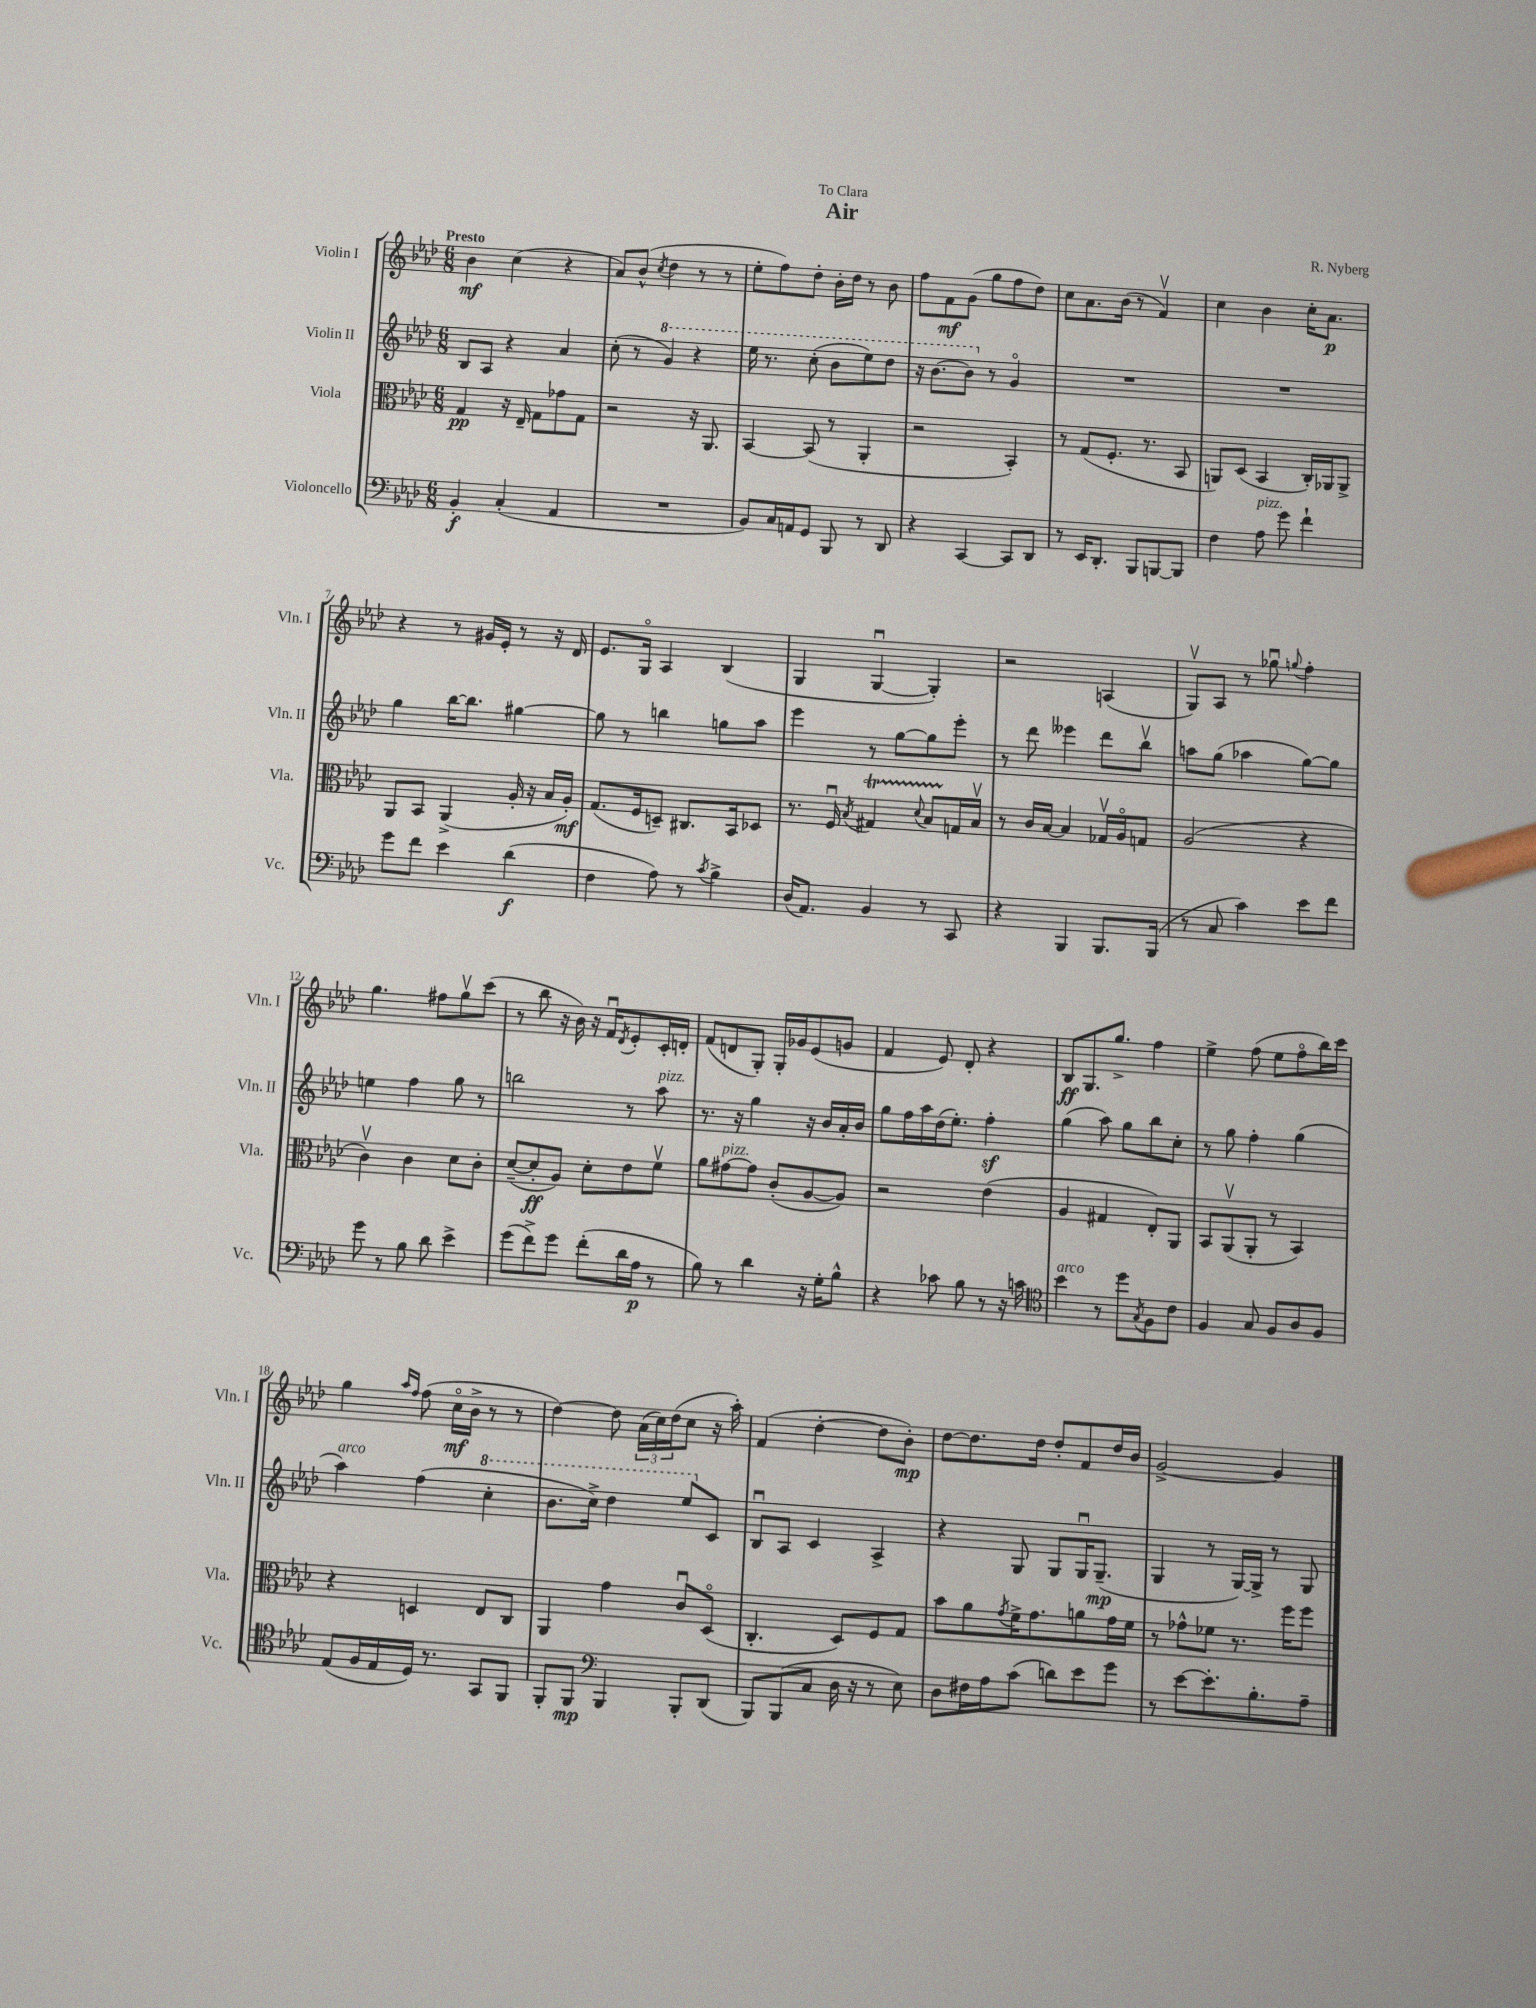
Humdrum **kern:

**kern	**kern	**kern	**kern
*staff4	*staff3	*staff2	*staff1
*clefF4	*clefC3	*clefG2	*clefG2
*k[b-e-a-d-]	*k[b-e-a-d-]	*k[b-e-a-d-]	*k[b-e-a-d-]
*M6/8	*M6/8	*M6/8	*M6/8
4BB-'/	4G/	8B-/L	4b-\
.	.	8A-/J	.
(4C'/	16r	4r	(4cc\
.	16E-~/	.	.
.	8G\L	.	.
4AA-/	8g-\	4a-/	4r
.	8G\J	.	.
=	=	=	=
2.r	2r	(8cc'\	8a-/L)
.	.	8r	(8b-^^/J
.	.	.	8qcc/
.	.	4gg/)	4dd-\
.	16r	4r	8r
.	8.AA-/	.	.
.	.	.	8r
=	=	=	=
8BB-/L)	[4BB-/	16eee-\	8ee-'\L
.	.	8.r	.
16C/L	.	.	8ff\)
16AA/J	.	.	.
8GG/J	(8BB-/]	(8ccc'\	8dd-'\J
8BBB-/	8r	8bb-\L	16b-'\LL
.	.	.	16dd-\JJ
8r	4AA-'/	8eee-\)	8r
8DD-/	.	8ddd-\J	8b-\
=	=	=	=
4r	2r	16r	8ff\L
.	.	[8.bb-\L	.
.	.	.	8f\
[4CC/	.	8bb-\]J	(8g\J
.	.	8r	8gg\L
8CC/]L	4BB-'/)	4go/	8ff\
8DD-/J	.	.	8dd-\J)
=	=	=	=
8r	8r	2.r	8cc\L
16EE-/LK	(8G/L	.	8.a-\
8.DD-'/J	.	.	.
.	8.F'/J	.	.
.	.	.	(16b-\Jk
8BBB-/L	.	.	8r
.	8.r	.	.
[8BBB/	.	.	4fv/)
8BBB/]J	8BB-/	.	.
=	=	=	=
4F\	8AA/L)	2.r	4cc\
.	(8D-/J	.	.
8A-\	4BB-/	.	4b-\
8g\	.	.	.
4f`\	16C'/LL)	.	16cc'\LK
.	16AA-/J	.	8.a-\J
.	8AA-^/J	.	.
=	=	=	=
8g\L	8AA-/L	4gg\	4r
8f\J	8BB-/J	.	.
4e-\	(4AA-^/	[16bb-\LK	8r
.	.	8.bb-\]J	.
.	.	.	16g#/LL
.	.	.	16e-'/JJ
(4d-\	16A-'/	[4gg#\	8r
.	16r	.	.
.	16B-/LL	.	16r
.	16A-'/JJ)	.	16d-/
=	=	=	=
4F\	(8.G/L	8gg#\]	8.e-/L
.	.	8r	.
.	16F/k	.	16Go/Jk
8A-\)	8D~/J)	4bb\	4A-/
8r	8.C#/L	.	.
8qc/	.	.	.
4B-^\	.	8gg\L	(4B-/
.	16BB-/k	.	.
.	8D-/J	8aa-\J	.
=	=	=	=
(16D-/LK	8.r	4eee-\	4G/
8.AA-/J)	.	.	.
.	16Fu/	.	.
.	8qB-/	.	.
4BB-/	4G#/	8r	[4Gu/
.	.	[8gg\L	.
.	8qqd-/	.	.
8r	8B-/L	8gg\]	4G'/])
8CC/	16G/L	8eee-'\J	.
.	16B-v/JJ	.	.
=	=	=	=
4r	8r	8r	2r
.	16c/LL	8ddd-\	.
.	[16B-/JJ	.	.
4BBB-/	4B-/]	4eee--\	.
8.BBB-/L	16G-v/LL	8ddd-\L	(4A/
.	16A-o/J	.	.
.	8G/J	8bb-v\J	.
(16BBB-/Jk	.	.	.
=	=	=	=
8r	(2A-/	8aa\L	8Gv/L)
8C/	.	(8gg\J	8A-/J
4c\)	.	4aa-\	8r
.	.	.	8gg-u\
.	.	.	8qqgg/
8e-\L	4r	[8gg\L)	4ff'\
8f\J	.	8gg\]J	.
=	=	=	=
8g\	4cv\)	4ee\	4.gg\
8r	.	.	.
8B-\	4c\	4ff\	.
8d-\	.	.	8ff#\L
4e-^\	8d-\L	8gg\	8ggv\
.	8c'\J	8r	(8ccc\J
=	=	=	=
(8g\L	([8d-~/L	2bb\	8r
8f^\)	8d-'/]	.	8bb-\
8g\J	8A-/J)	.	16r
.	.	.	16b-\)
(8f'\L	8d-'\L	.	16r
.	.	.	16fu/LK
.	.	.	8qd-/
16d-\L	8e-\	8r	8e-'/
16A-\JJ	.	.	.
8r	8fv\J	8aa-\	16c'/L
.	.	.	16d'/JJ
=	=	=	=
8B-\)	8a-\L	8.r	(8f/L
8r	[8g#\	.	8d/
.	.	16r	.
4d-\	8g#\]J	4gg\	8G'/J)
.	(8c'/L	.	16G'/LL
.	.	.	16g-/J
16r	[8A-/	16r	(8e-/
16G'\LK	.	16b-/LL	.
8B-^^\J	8A-/]J)	16a-'/	8g/J
.	.	16b-/JJ	.
=	=	=	=
4r	2r	8gg\L	4f/
.	.	16ff\L	.
.	.	16aa-\	.
8c-\	.	(16dd-\J	8e-/)
.	.	8.ee-'\J)	.
8B-\	.	.	8d-'/
8r	(4e-\	4ff'\	4r
16r	.	.	.
16c\	.	.	.
=	=	=	=
*clefC4	*	*	*
4b-\	4A-/	(4gg\	8B-/L
.	.	.	8.G/
8r	4G#/	8aa-\)	.
.	.	.	8.gg^/J
8dd-\L	.	8gg\L	.
8qG/	.	.	.
8F\	8E-'/L)	8bb-\	4ff\
8c\J	8AA-/J	8cc'\J	.
=	=	=	=
4F/	8BB-/L	8r	4ee-^\
.	(8AA-v/	8gg\	.
8G/	8AA-'/J	4ff'\	(8ff\
8F/L	8r	.	8ee-\L
8A-/	4BB-/)	(4gg\	8ffo\
8F/J	.	.	16bb-\L)
.	.	.	16ccc\JJ
=	=	=	=
(8E-/L	4r	4aa-\)	4gg\
16F/L	.	.	.
16E-/	.	.	.
.	.	.	16qqaa-/LL
.	.	.	16qqff/JJ
16D-/JJ)	4D/	(4ff\	(8ff\
8.r	.	.	.
.	.	.	16cco\LL
.	.	.	16b-^\JJ
8GG/L	8E-/L	4ccc'\	8r
8FF/J	8C/J	.	8r
=	=	=	=
8FF'/L	4AA-/	8.bb-\L	[4dd-\)
8FF/J	.	.	.
.	.	16ccc^\Jk)	.
*clefF4	*	*	*
4BBB-/	4g\	4ddd-\	8dd-\]
.	.	.	(24a-\LL
.	.	.	24cc\)
.	.	.	(24dd-\J
8BBB-'/L	8cu/L	8eee-/L	8cc\J
(8DD-/J	(8D-o/J	8c/J	16r
.	.	.	16aa-'\)
=	=	=	=
8BBB-/L)	4.C'/	8B-u/L	(4f/
(8BBB-/	.	8A-/J	.
8C/J	.	4c/	[4dd-'\
16D-\	8D-/L)	.	.
16r	.	.	.
8r	8F/	4A-^/	8dd-\]L
8E-\)	8G/J	.	8b-'\J)
=	=	=	=
8D-\L	8b-\L	4r	[8dd-\L
16F#\L	8a-\	.	8.dd-\]
16A-\J	.	.	.
.	8qg/	.	.
(8c\J	16f^\K	8G/	.
.	8.g\	.	16dd-\Jk
8d\L)	.	8G/L	8dd-'/L
8e-\	8a\	16Gu/K	8f/
.	.	(8.G~/J	.
8g\J	16g\L	.	16dd-/L
.	16f\JJ	.	16b-/JJ
=	=	=	=
8r	8r	4G/	[2g^/
[8e-\L	8g-^^\L	.	.
8.e-'\]	8f-\J	8r	.
.	8.r	[16G/LL)	.
8.B-'\	.	16G^/]JJ	.
.	.	8r	4g/]
.	16ff\LK	.	.
8A-~\J	8ff\J	8G/	.
==	==	==	==
*-	*-	*-	*-
